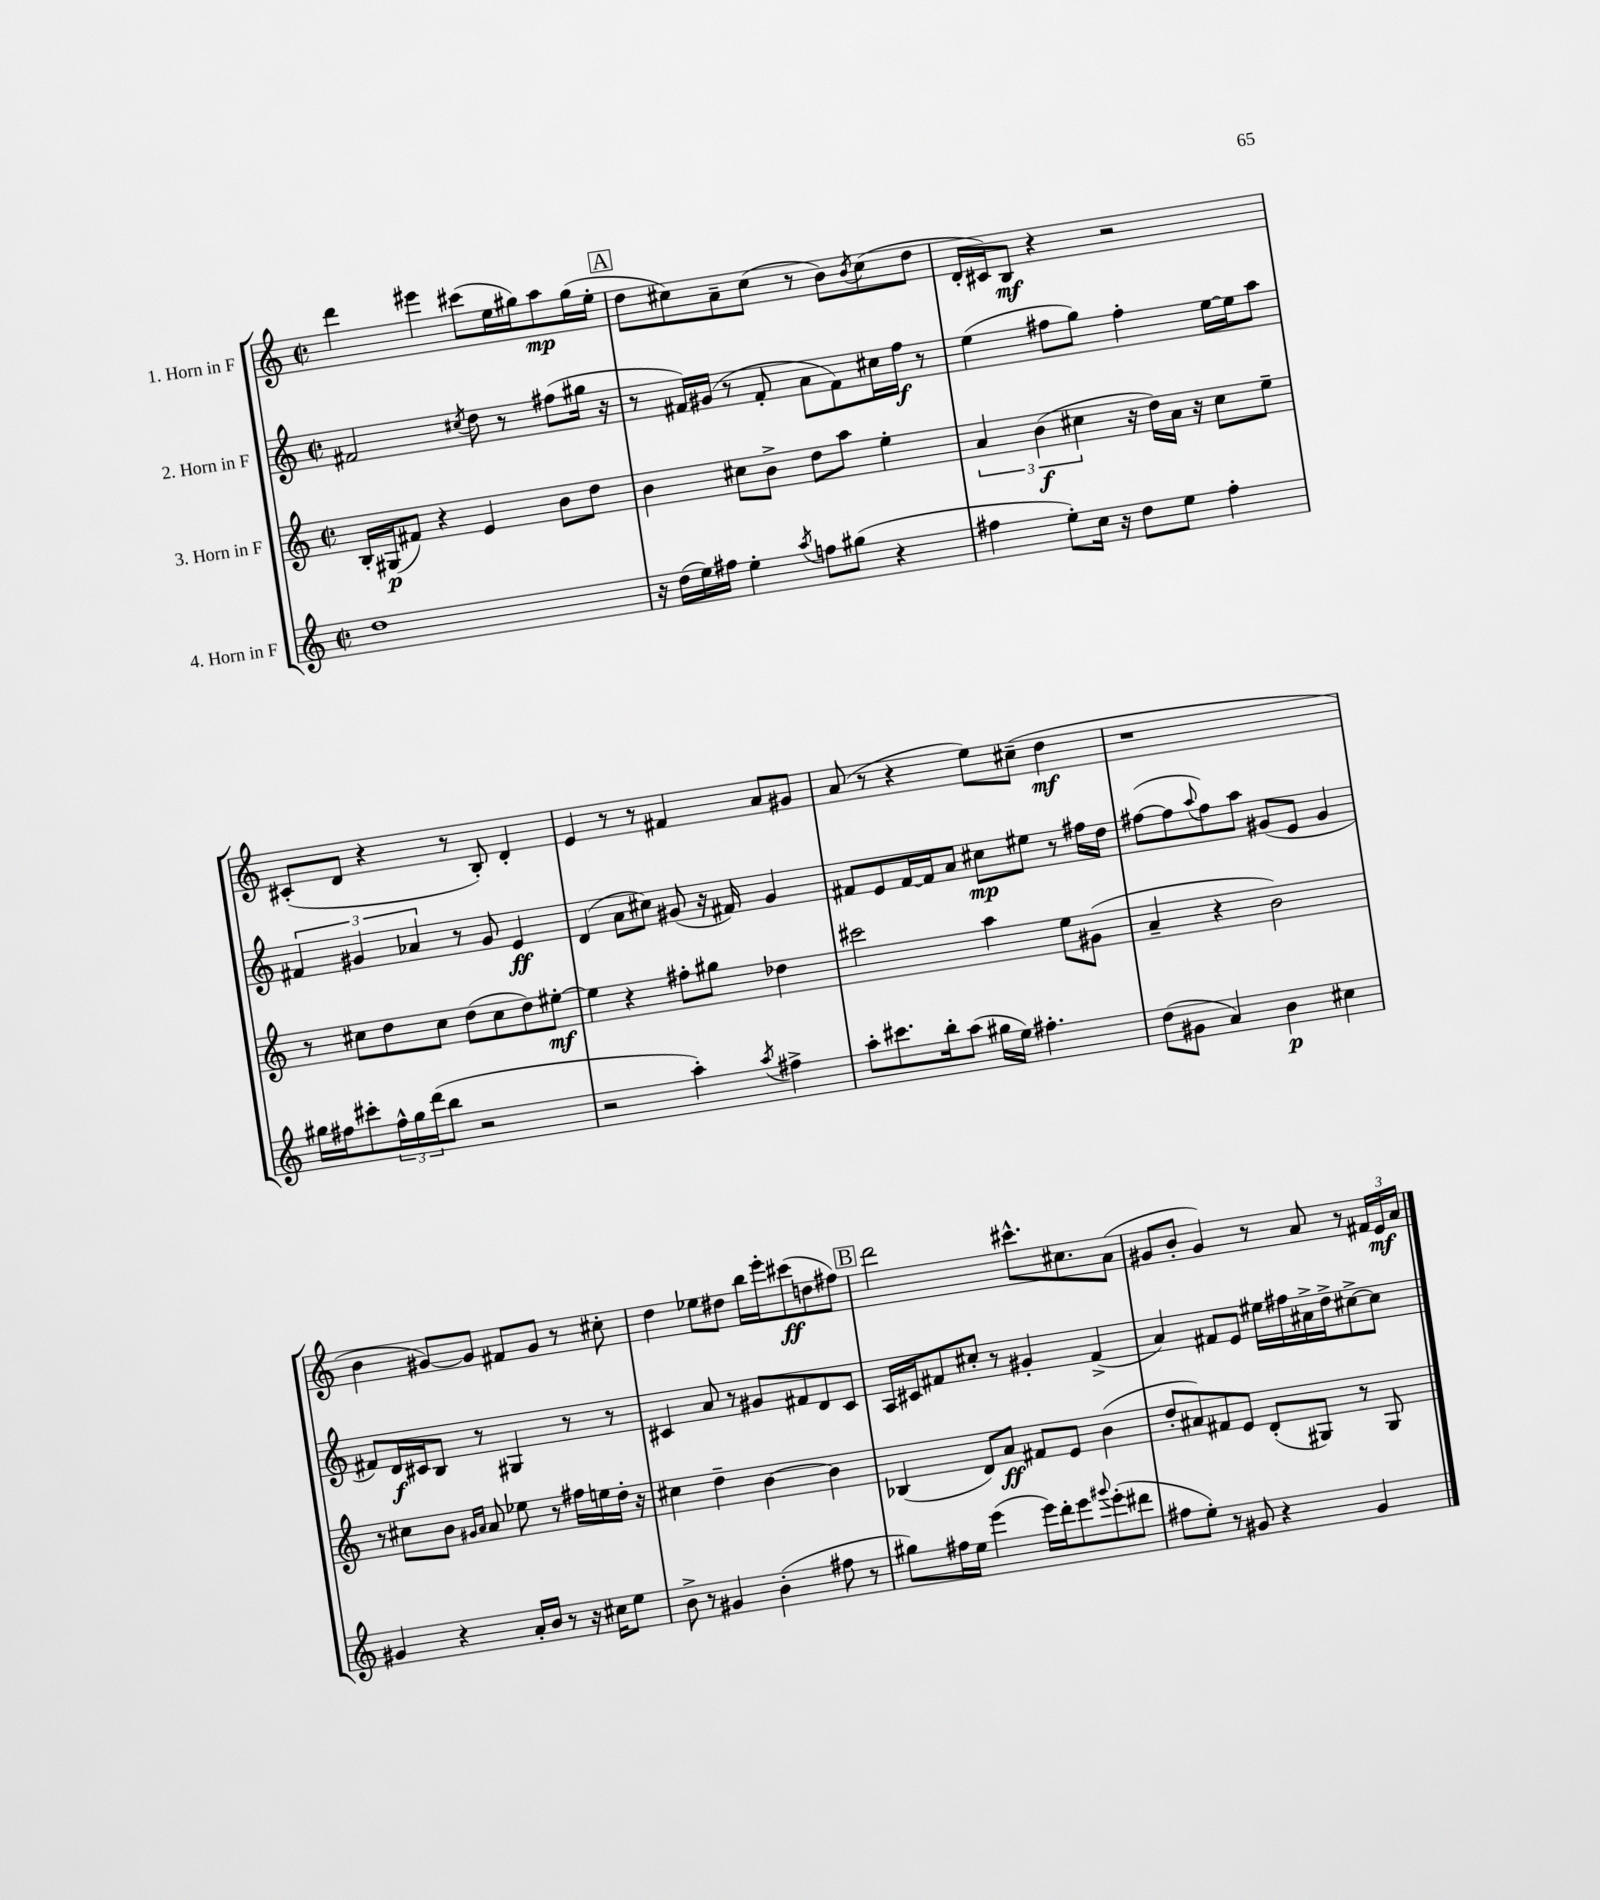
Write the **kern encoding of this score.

**kern	**kern	**kern	**kern
*staff4	*staff3	*staff2	*staff1
*clefG2	*clefG2	*clefG2	*clefG2
*k[]	*k[]	*k[]	*k[]
*M2/2	*M2/2	*M2/2	*M2/2
*met(c|)	*met(c|)	*met(c|)	*met(c|)
1dd	16B'	2f#	4ddd
.	(16G#	.	.
.	8f#)	.	.
.	4r	.	4eee#
.	.	8qcc#	.
.	4e	8dd	(8ccc#
.	.	8r	16ee
.	.	.	16gg#)
.	8b	(8ff#	8aa
.	8dd	16gg#	(16gg#
.	.	16r	16ee'
=	=	=	=
16r	4b	8r	8dd
(16dd	.	.	.
16ee)	.	16f#)	8cc#)
16ff#	.	(16g#	.
4ee'	8cc#	8r	8a~
.	8b^	8f#'	(8cc#
8qaa	.	.	.
8ff	8dd	8a	8r
(8gg#	8aa	8f#)	8b)
.	.	.	8qb
4r	4ee'	16cc#	(8cc#
.	.	16ff	.
.	.	8r	8dd
=	=	=	=
4ff#	6a	(4ee	16d'
.	.	.	16c#)
.	.	.	8B
.	(6b	.	.
8ee')	.	8ff#	4r
.	6cc#	.	.
16cc	.	8gg)	.
16r	.	.	.
8dd	16r	4ff#'	2r
.	16dd)	.	.
8ee	16a	.	.
.	16r	.	.
4ff#'	8cc#	[16ee	.
.	.	16ee]	.
.	8ee~	8aa	.
=	=	=	=
16gg#	8r	6f#	(8c#'
16ff#	.	.	.
8ccc#'	8cc#	.	8d
.	.	6g#	.
24ff#^^	8dd	.	4r
24gg#	.	.	.
(24ddd	.	6a-	.
8bb	8cc#	.	.
2r	(8dd	8r	8r
.	8cc#	8g#	8B')
.	8dd)	4e	4d'
.	[8ee#'	.	.
=	=	=	=
2r	4ee#]	(4d	4e
.	4r	8a	8r
.	.	8cc#)	8r
4aa')	8ff#'	(8g#	4f#
.	8gg#	16r	.
.	.	16f#)	.
8qaa	.	.	.
4ff#^	4dd-	4g#	8a
.	.	.	8g#
=	=	=	=
8aa'	2ccc#	8f#	(8a
8.ccc#	.	8e	8r
.	.	[16f#	4r
16bb'	.	16f#]	.
(8aa	.	8a	.
16gg#	4aa	8cc#	8ee)
16ee)	.	.	.
4.ff#'	.	8ee#	(8cc#~
.	8ee	8r	4dd
.	(8g#	16ff#	.
.	.	16dd	.
=	=	=	=
(8dd	4a~	([8ff#	1r
8g#	.	8ff#]	.
.	.	8qqaa	.
4a)	4r	8ff#)	.
.	.	8aa	.
4b	2b)	(8g#	.
.	.	8e	.
4cc#	.	4g#	.
=	=	=	=
4g#	8r	8f#)	4b
.	8cc#	16d	.
.	.	16c#	.
4r	8b	8B	[8g#)
.	16qqg#	.	.
.	16qqa	.	.
.	8a	8r	8g#]
16a'	8ee-	4G#	8f#
16b	.	.	.
8r	8r	.	8g#
16r	16ff#	8r	8r
16cc#	16ee	.	.
8ee	16dd'	8r	8cc#'
.	16r	.	.
=	=	=	=
8b^	4cc#	4c#	4dd
8r	.	.	.
4g#	4dd~	8a	8ee-
.	.	8r	8dd#
(4b'	[4b	8g#	16bb
.	.	.	16eee'
.	.	8f#	(8ccc#
8ff#	4b]	8d	8dd
8r	.	8c#	8ff#)
=	=	=	=
8gg#)	(4B-	16A	2ddd
.	.	16c#	.
16ff#	.	8f#	.
16ee	.	.	.
(4eee	8d)	8cc#'	.
.	8a	8r	.
16eee)	8f#	4g#'	8.ccc#^^
16ddd'	.	.	.
8eee	8e	.	.
.	.	.	8.cc#
8qqggg#	.	.	.
(8eee'	(4b	(4f#^	.
8ddd#	.	.	(8a
=	=	=	=
8ff#	8dd'	4a)	8g#
8ee')	8a#)	.	8b'
8r	8f#	8f#	4g#)
8g#	8e	8e	.
4r	(8d'	16ee#	8r
.	.	16ff#	.
.	8G#)	16a#^	8a
.	.	16dd^	.
4g#	8r	[8cc#^	8r
.	8G#	8cc#]	24f#
.	.	.	24e
.	.	.	24a
==	==	==	==
*-	*-	*-	*-
